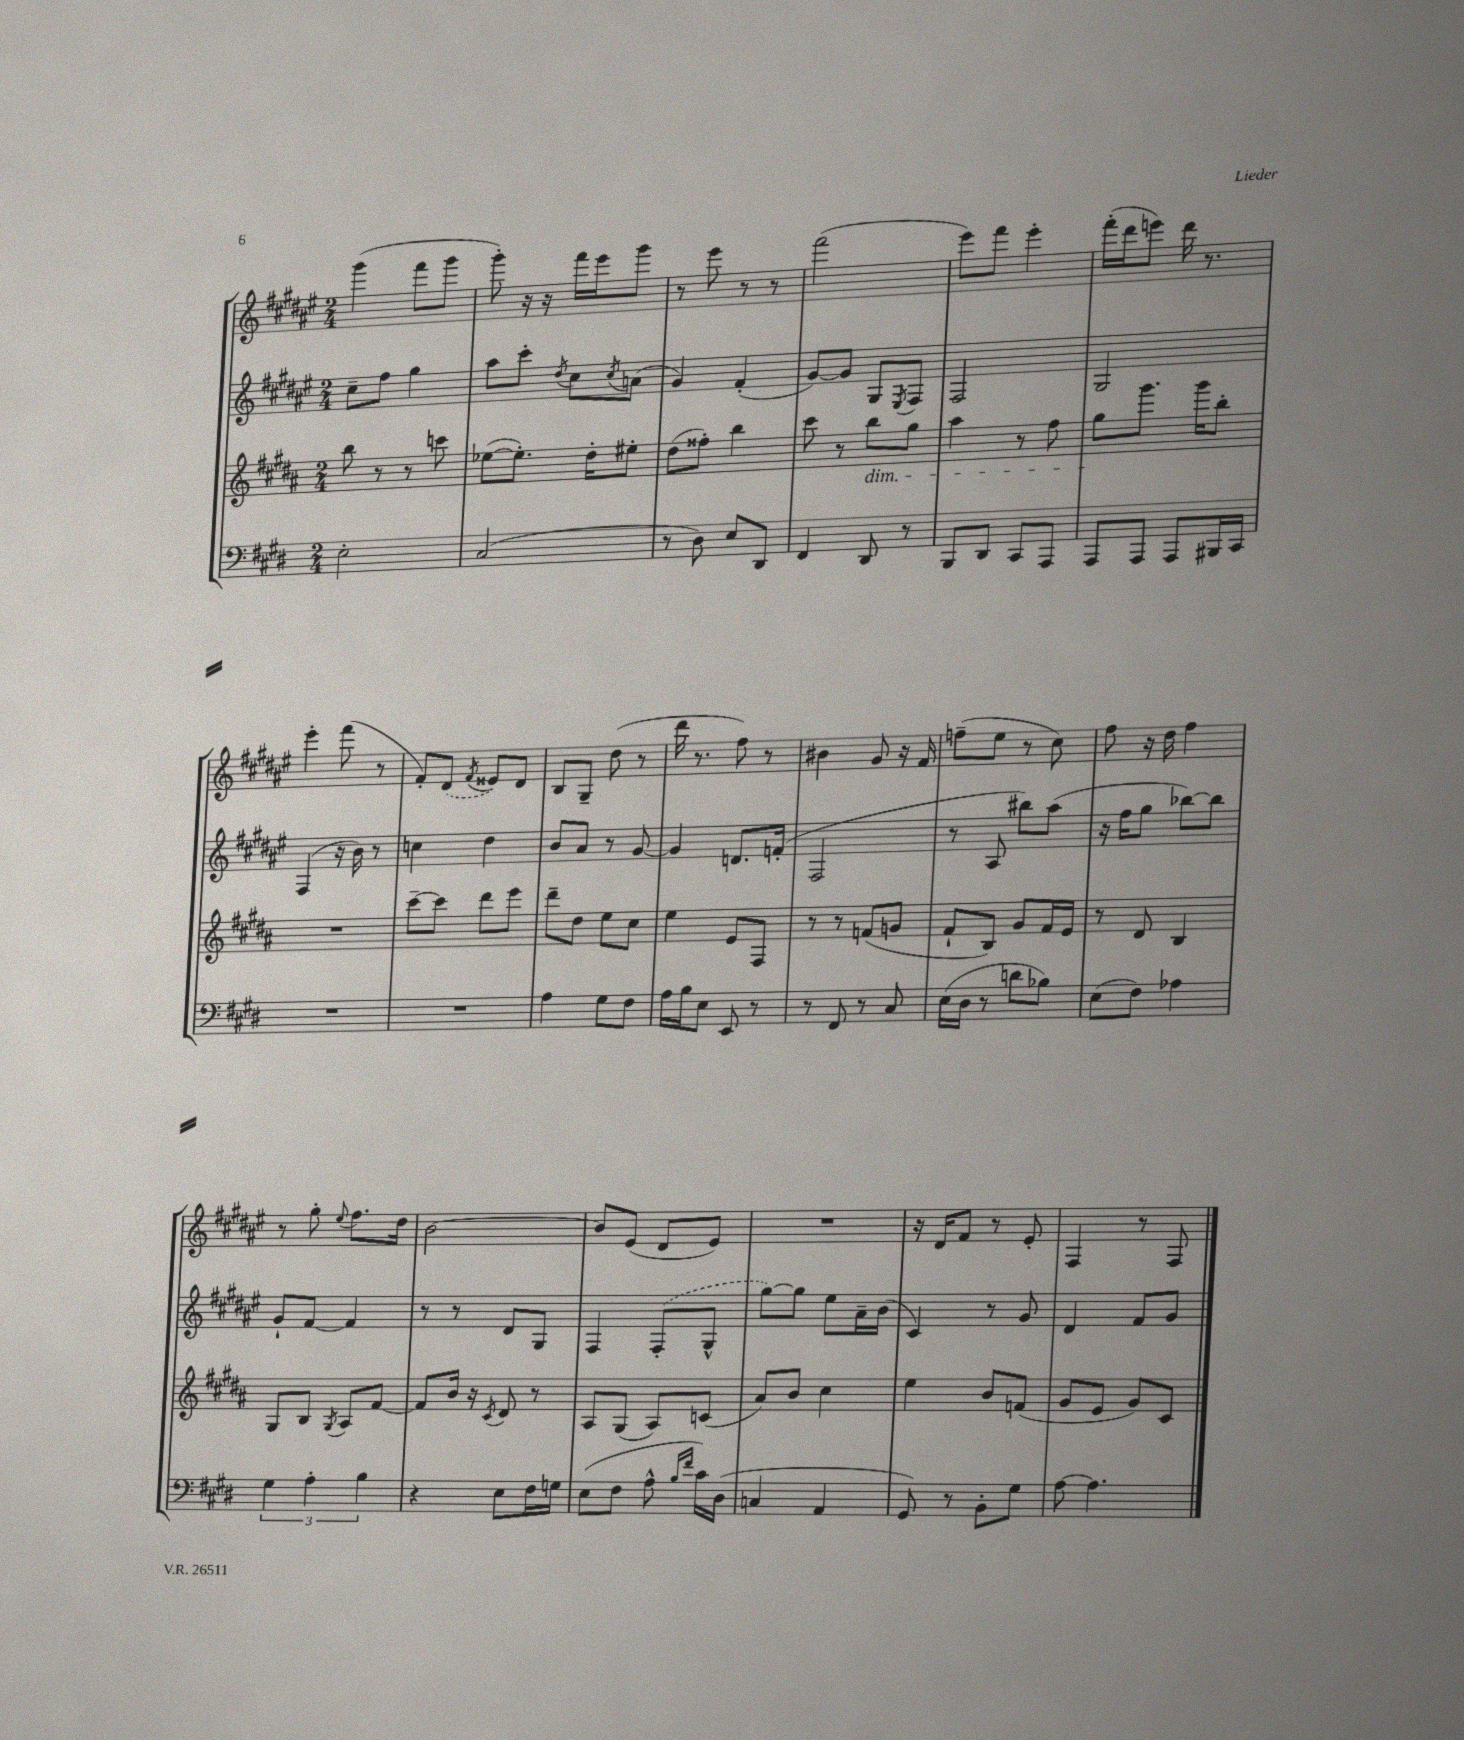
<<
\new StaffGroup <<
\new Staff = "s0" {
    \clef treble \key fis \major \numericTimeSignature \time 2/4
    gis'''4( fis'''8 gis'''8 |
    gis'''8-.) r16 r16 fis'''16 eis'''16 gis'''8 |
    r8 eis'''8 r8 r8 |
    fis'''2( |
    eis'''8) fis'''8 eis'''4-. |
    fis'''16-.( dis'''16 e'''8) dis'''16 r8. |
    eis'''4-. fis'''8( r8 |
    fis'8-.) \once \slurDashed dis'8( \acciaccatura { fis'8 } eisis'8) dis'8 |
    b8 gis8-- dis''8( r8 |
    dis'''16 r8. fis''8) r8 |
    bis'4 gis'8 r16 fis'16 |
    f''8--( eis''8 r8 cis''8) |
    fis''8 r16 dis''16 fis''4 |
    r8 gis''8-. \appoggiatura { eis''8 } fis''8. dis''16 |
    b'2~ |
    b'8 eis'8( dis'8 eis'8) |
    R2 |
    r16 dis'16 fis'8 r8 eis'8-. |
    fis4 r8 fis8 \bar "|." |
}
\new Staff = "s1" {
    \clef treble \key fis \major \numericTimeSignature \time 2/4
    cis''8-- fis''8 gis''4 |
    ais''8 cis'''8-. \acciaccatura { dis''8 } cis''8 \acciaccatura { cis''8 } a'8( |
    gis'4) fis'4-.( |
    gis'8~) gis'8 gis8 \acciaccatura { eis8 } fis8 |
    fis2 |
    gis2 |
    fis4( r16 b'16) r8 |
    c''4 dis''4 |
    b'8 ais'8 r8 gis'8~ |
    gis'4 d'8. f'16-.( |
    fis2 |
    r8 ais8 bis''8) ais''8( |
    r16 fis''16 gis''8 bes''8~) bes''8 |
    gis'8-! fis'8~ fis'4 |
    r8 r8 dis'8 gis8 |
    fis4 \once \slurDashed fis8-.( gis8-^ |
    gis''8~) gis''8 eis''8 ais'16-- b'16( |
    cis'4) r8 gis'8 |
    dis'4 fis'8 gis'8 \bar "|." |
}
\new Staff = "s2" {
    \clef treble \key b \major \numericTimeSignature \time 2/4
    b''8 r8 r8 c'''8 |
    ees''8~( ees''8.-.) dis''16-. eis''8-. |
    dis''8( fisis''8-.) b''4 |
    cis'''8 r8 b''8\dim gis''8 |
    ais''4 r8 fis''8 |
    gis''8\! gis'''8. gis'''16 b''8-. |
    R2 |
    cis'''8~-- cis'''8 dis'''8 e'''8 |
    dis'''8-- dis''8 e''8 cis''8 |
    e''4 e'8 fis8 |
    r8 r8 f'8( g'8 |
    fis'8-! b8) gis'8 fis'16 e'16 |
    r8 dis'8 b4 |
    gis8 b8 \acciaccatura { gis8 } ais8 fis'8~ |
    fis'8 b'16 r16 \acciaccatura { cis'8 } dis'8 r8 |
    ais8 gis8( ais8) c'8( |
    ais'8) b'8 cis''4 |
    e''4 b'8 f'8( |
    gis'8 e'8 gis'8) cis'8 \bar "|." |
}
\new Staff = "s3" {
    \clef bass \key e \major \numericTimeSignature \time 2/4
    e2-. |
    cis2( |
    r8 dis8) e8 dis,8 |
    fis,4 dis,8 r8 |
    b,,8 dis,8 cis,8 a,,8 |
    a,,8 a,,8 a,,8 bis,,16 cis,16 |
    R2 |
    R2 |
    a4 gis8 fis8 |
    a16 b16 e8 e,8 r8 |
    r8 fis,8 r8 cis8 |
    e16( dis16 r8 d'8 bes8) |
    e8( fis8) aes4 |
    \tuplet 3/2 { gis4 a4-. b4 } |
    r4 e8 fis16 g16 |
    e8( fis8 a8-^ \grace { b16 fis'16 } cis'16) dis16( |
    c4 a,4 |
    gis,8) r8 b,8-. gis8 |
    a8~ a4. \bar "|." |
}
>>
>>
\layout { \context { \Score \remove "Bar_number_engraver" } }
